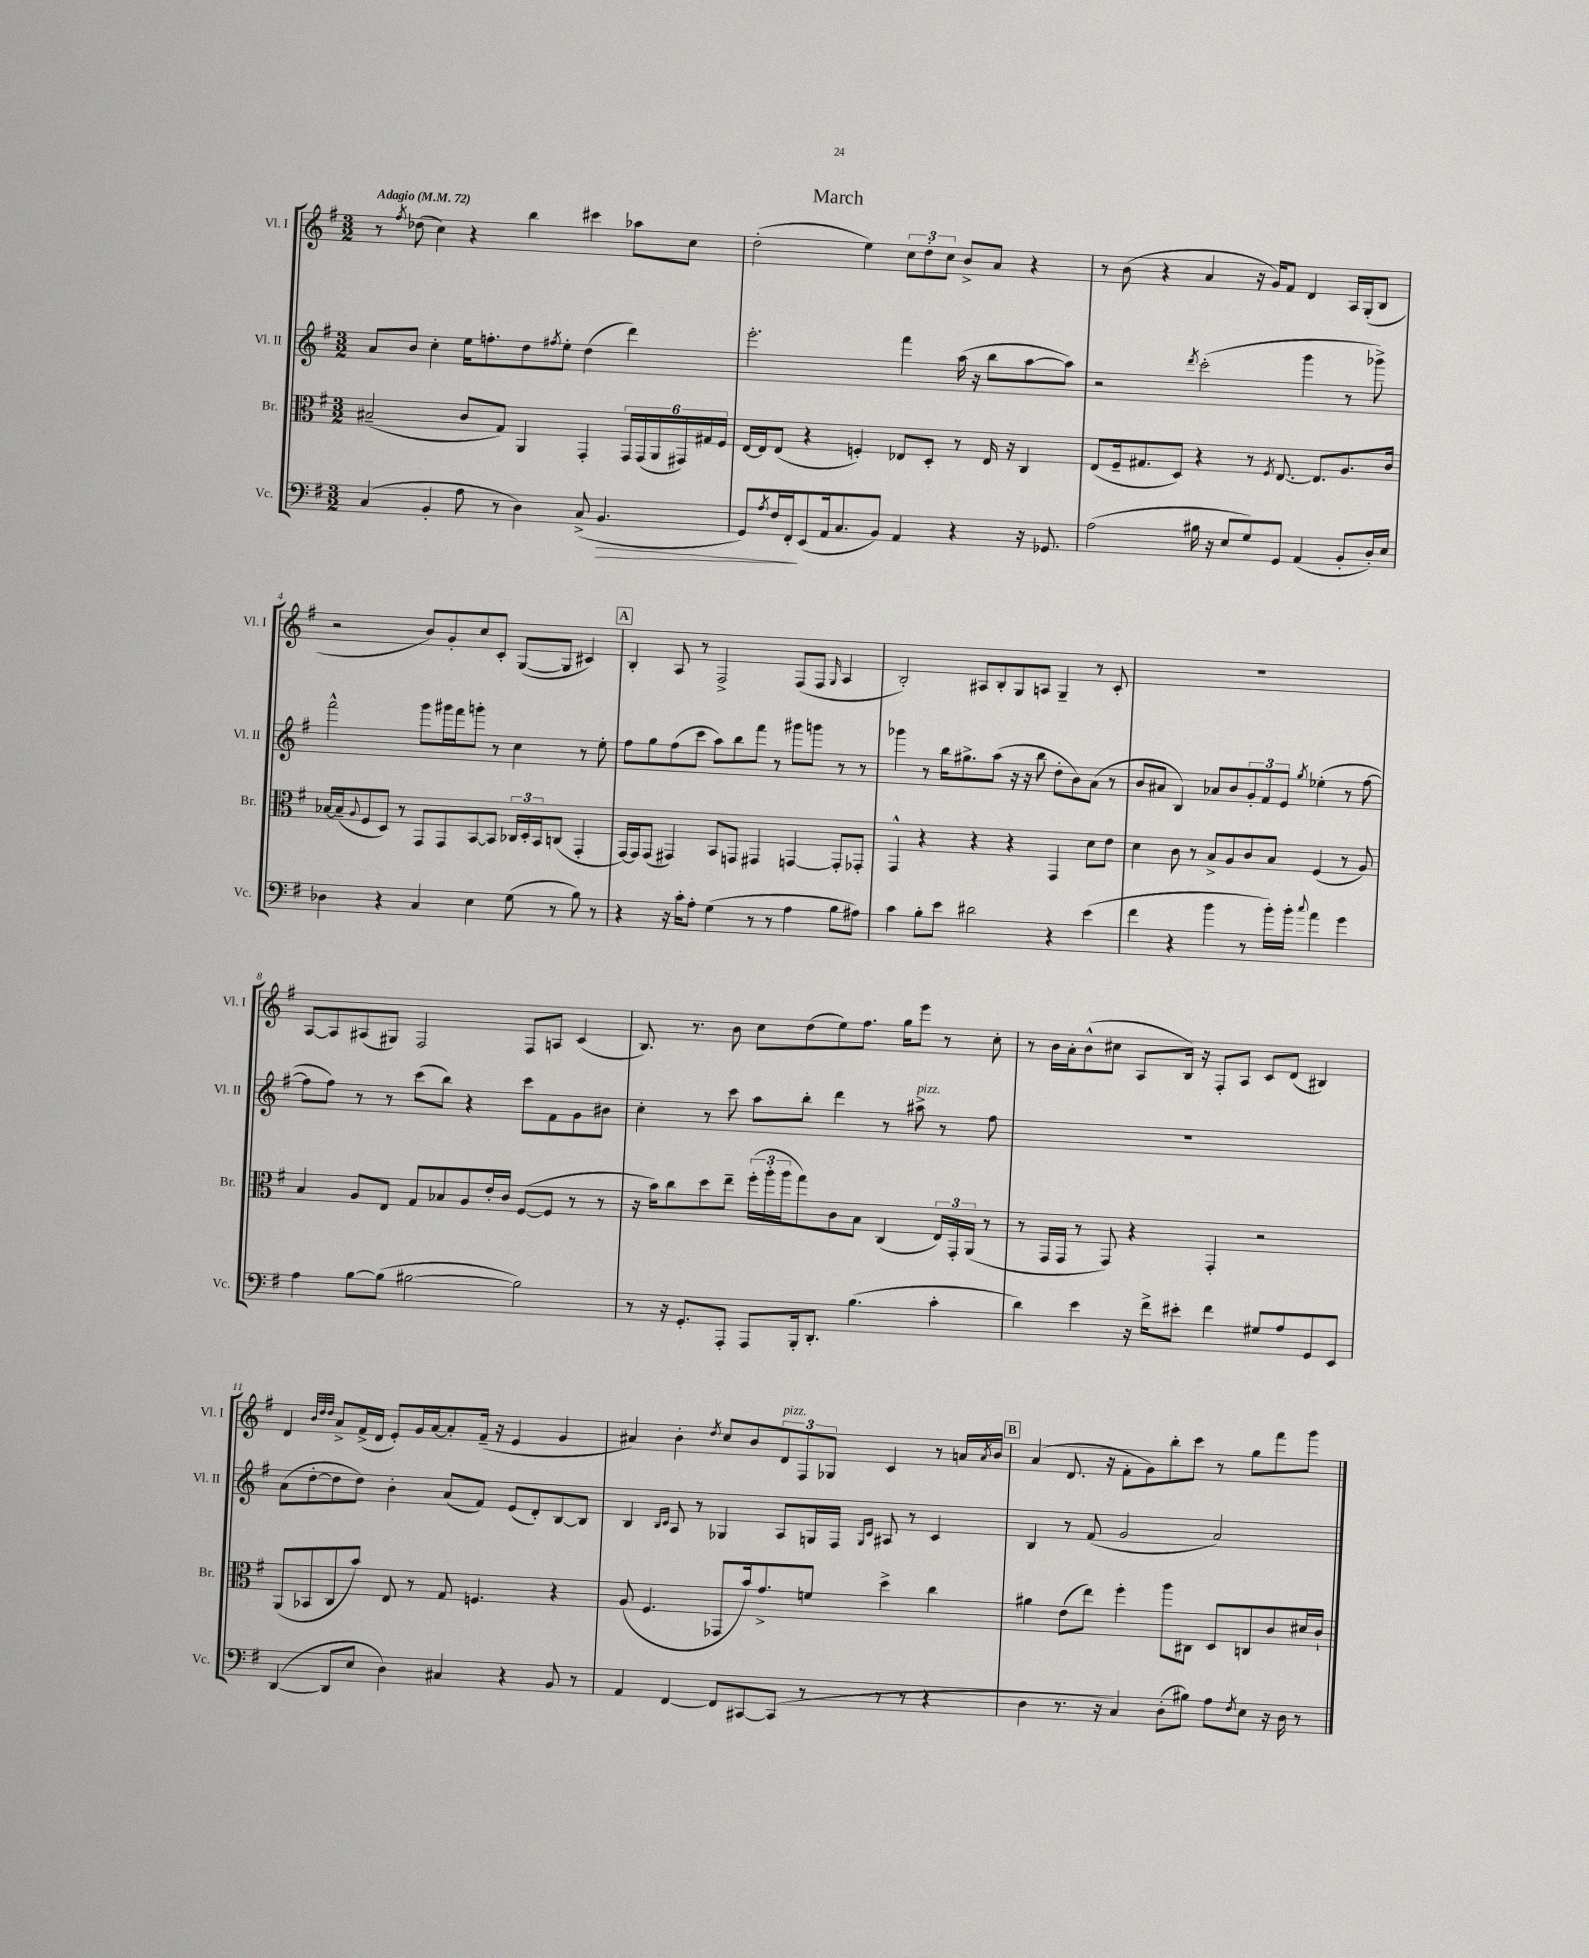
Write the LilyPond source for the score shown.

\header { title = "March" }
<<
\new StaffGroup <<
\new Staff = "s0" \with { instrumentName = "Vl. I" shortInstrumentName = "Vl. I" } {
    \clef treble \key g \major \numericTimeSignature \time 3/2 \tempo "Adagio" 4 = 72
    r8 \acciaccatura { fis''8 } des''8( c''4) r4 b''4 cis'''4 aes''8 c''8 |
    d''2-.( e''4) \tuplet 3/2 { c''8 d''8-. c''8 } b'8-> a'8 r4 |
    r8 b'8( r4 a'4 r16 g'16) fis'8 d'4 a16 g16-.( b8 |
    r2 b'8) g'8-. c''8 c'8-. g8~( g8 cis'4) |
    \mark \markup { \box "A" } b4-. a8 r8 fis2-> fis8( fis8 \grace { g16 } a4 |
    b2-.) ais8 b8-. g8 a8 g4-- r8 c'8-. |
    R1. |
    a8~ a8 ais8( gis8) fis2 fis8 a8 c'4( |
    b8.) r8. b'8 c''8 d''8( e''8) fis''8. g''16 e'''8 r8 c''8-. |
    r8 b'16 a'16-. b'8-^( cis''8 a8 b16) r16 fis8-. a8 c'8 d'8( bis4) |
    d'4 \grace { b'32 d''32 d''32 } a'8-> fis'16->( d'16 e'8-.) g'16 a'16~ a'8-. fis'16--( r16 e'4 g'4 |
    ais'4) b'4-. \acciaccatura { d''8 } c''8 b'8 \tuplet 3/2 { d'8^\markup { \italic "pizz." } fis8 ges8 } c'4 r8 a'16 \acciaccatura { a'8 } b'16 |
    \mark \markup { \box "B" } a'4( d'8. r16 fis'8-. g'8) b''8-. c'''8 r8 g''8 fis'''8 g'''8 \bar "|." |
}
\new Staff = "s1" \with { instrumentName = "Vl. II" shortInstrumentName = "Vl. II" } {
    \clef treble \key g \major \numericTimeSignature \time 3/2
    a'8 b'8 c''4-. e''16 f''8.-. d''8 \acciaccatura { fis''8 } e''8-. d''4( d'''4) |
    e'''2.-. fis'''4 a''16( r16 b''8 a''8~ a''8) |
    r2 \acciaccatura { d'''8 } c'''2-.( g'''4 r8 ges'''8->) |
    fis'''2-^ g'''8 gis'''16 fis'''16 g'''8-. r8 c''4 r8 e''8-. |
    \mark \markup { \box "A" } fis''8 g''8 fis''8( c'''8 a''8) b''8 fis'''8 r8 gis'''8 g'''8 r8 r8 |
    ges'''4 r8 b''16 gis''8.-> a''8( r16 r16 b''8 d''8-. b'8) a'8( r8 |
    b'8 ais'8 b4) aes'8 b'8 \tuplet 3/2 { g'8-. fis'8 e'8 } \acciaccatura { g''8 } ees''4-.( r8 fis''8~ |
    fis''8 fis''8) r8 r8 c'''8( b''8) r4 c'''8 fis'8 g'8 bis'8 |
    c''4-. r8 c'''8 a''8 b''8-. d'''4 r8 ais''8->^\markup { \italic "pizz." } r8 fis''8 |
    R1. |
    a'8( d''8~-. d''8 d''8) b'4-. a'8( fis'8) e'8( d'8-.) b8~ b8 |
    b4 \grace { b16 c'16 } a8 r8 ges4 a8 g16 fis16 \grace { g16 c'16 } ais8 r8 c'4 |
    \mark \markup { \box "B" } b4 r8 fis'8( g'2 a'2) \bar "|." |
}
\new Staff = "s2" \with { instrumentName = "Br." shortInstrumentName = "Br." } {
    \clef alto \key g \major \numericTimeSignature \time 3/2
    bis2--( c'8 g8) a,4 g,4-. \tuplet 6/4 { g,16 g,16( a,16 gis,16) gis16 fis16 } |
    e16~ e16 e8( r4 f4-.) ees8 d8-. r8 ees16 r16 c4 |
    e8( fis16-- gis8. d8) r4 r8 \acciaccatura { fis8 } e8.~ e8. a8. c'16 |
    bes16~ bes16--( \appoggiatura { a8 } fis8 d8) r8 g,8 g,8 b,8~ b,8 \tuplet 3/2 { ces16 d16-. b,16 } c8( g,4-. |
    \mark \markup { \box "A" } g,16~) g,16 g,8( gis,4) b,8 g,8 gis,4 g,4~ g,8-. ges,8-. |
    g,4-^ r4 r4 r4 g,4 d'8 e'8 |
    d'4 c'8 r8 b8-> a8 c'8 b8 fis4( r8 a8) |
    b4 a8 e8 g8 bes8 a8 e'16-. c'16 fis8~( fis8 r8 r8 |
    r16 b'16) c''8 d''8 e''8-- \tuplet 3/2 { fis''16-.( a''16-. a''16 } g''8) c'8 b8 c4( \tuplet 3/2 { e16) g,16-. a,16( } r8 |
    r8 g,16 g,16 r8 g,8) r4 g,4-. r2 |
    a,8( bes,8 c8 b'8) e8 r8 g8 f4. r4 |
    a8( fis4. ges,8 b'16) g'8.-> f'8 d''4-> c''4 |
    \mark \markup { \box "B" } ais'4 e'8( e''8) fis''4-. a''8 cis8 d8 c8 c'8 dis'16 c'16-! \bar "|." |
}
\new Staff = "s3" \with { instrumentName = "Vc." shortInstrumentName = "Vc." } {
    \clef bass \key g \major \numericTimeSignature \time 3/2
    c4( b,4-. a8 r8 d4) c8->( b,4.\> |
    g,8) \acciaccatura { a8 } fis16 fis,16-.\! e,8( a,16 c8. b,8) a,4 r4 r16 ges,8. |
    a2( bis16 r16 e8 g8) g,8 a,4( b,8-. d16-.) e16 |
    des4 r4 c4 e4 g8( r8 b8) r8 |
    \mark \markup { \box "A" } r4 r16 c'16-. a8-. g4( r8 r8 a4 b8 ais8) |
    c'4 b8-. e'8 dis'2 r4 e'4( |
    fis'4 r4 b'4 r8 b'16-.) b'16-. \appoggiatura { c''8 } a'4 g'4 |
    a4 b8~ b8( bis2~ bis2) |
    r8 r16 g,8.-. a,,8-. a,,8 b,,16-. d,8.-. b4.( c'4-. |
    d'4) e'4 r16 fis'16-> eis'8-. fis'4 gis8 a8 g,8 e,8 |
    d,4~( d,8 e8 d4) cis4 r4 b,8 r8 |
    a,4 fis,4~ fis,8 cis,8~ cis,8( r8 r8 r8 r4 |
    \mark \markup { \box "B" } d4 r8. r16 c4) d8-.( bis8) a8 \acciaccatura { fis8 } e8 r16 d16 r8 \bar "|." |
}
>>
>>
